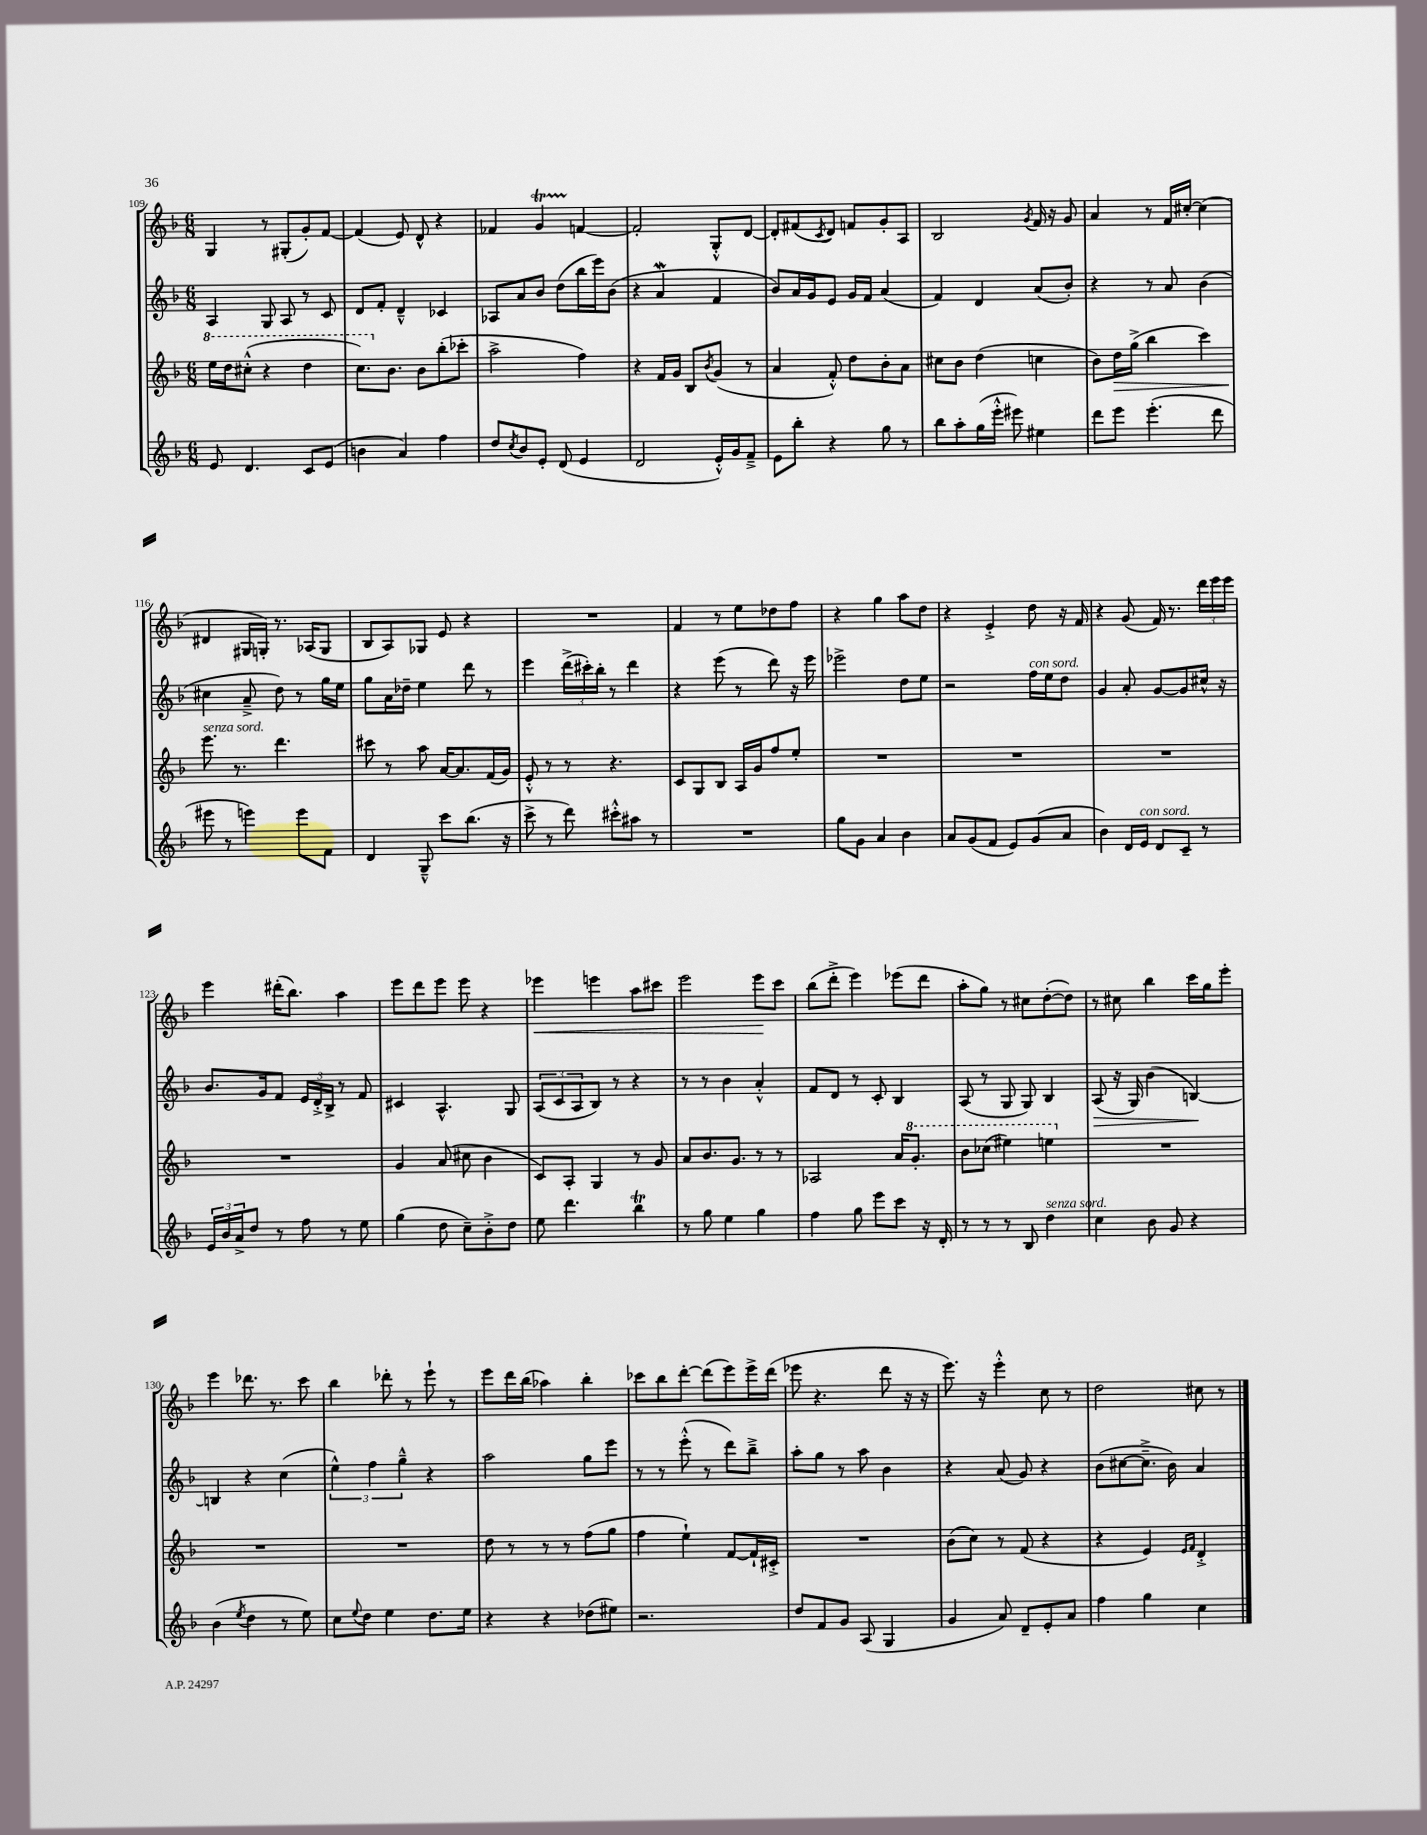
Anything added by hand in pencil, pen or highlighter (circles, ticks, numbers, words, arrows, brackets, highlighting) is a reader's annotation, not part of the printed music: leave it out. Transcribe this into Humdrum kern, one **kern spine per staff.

**kern	**kern	**kern	**kern
*staff4	*staff3	*staff2	*staff1
*clefG2	*clefG2	*clefG2	*clefG2
*k[b-]	*k[b-]	*k[b-]	*k[b-]
*M6/8	*M6/8	*M6/8	*M6/8
8e/	16eee\LL	4A/	4G/
.	16ddd\J	.	.
4.d/	(8ccc#'^^\J	.	.
.	4r	8G/	8r
.	.	8A/	(8G#'/L
8c/L	4ddd\	8r	8g'/)
(8e/J	.	8c/	[8f/J
=	=	=	=
4b\	8.ccc\L)	8d/L	(4f/]
.	.	8f'/J	.
.	8.b-\J	.	.
4a/)	.	4d~^^/	8e/)
.	8b-\L	.	8d^^/
4ff\	(8bb-'\	4c-/	4r
.	8ccc-'\J	.	.
=	=	=	=
8dd/L	2aa^\	8A-/L	4f-/
8qcc/	.	.	.
8b-/	.	8a/	.
8e'/J	.	8b-/J	4g/
(8d/	.	(8dd\L	.
4e/	4ff\)	16bb-\L	[4f/
.	.	16eee\J)	.
.	.	(8b-\J	.
=	=	=	=
2d/	4r	4r	2f'/]
.	16f/LL	4a/	.
.	16g/JJ	.	.
.	8B-/L	.	.
.	8qb-/	.	.
16e'^^/LL)	(8g/J	4f/	8G'^^/L
16g/J	.	.	.
8f~^/J	8r	.	[8d/J
=	=	=	=
8e\L	4a/	8b-/L)	8d'/]L
8bb-'\J	.	16a/L	(8f#/
.	.	16g/J	.
.	.	.	8qc/
4r	8f'^^/)	8e/J	8d/J)
.	8dd\L	16g/LL	8f/L
.	.	16f/JJ	.
8gg\	8b-'\	(4a/	8g'/
8r	8a\J	.	8A/J
=	=	=	=
8bb-\L	8cc#\L	4f/)	2B-/
8aa'\	8b-\J	.	.
(16gg\L	(4dd\	4d/	.
16eee'^^\JJ	.	.	.
8eee#\)	.	.	.
.	.	.	8qg/
4ee#\	4cc\	(8a/L	16f/
.	.	.	16r
.	.	8b-'/J)	8g/
=	=	=	=
8ddd\L	8b-\L)	4r	4a/
8eee\J	16dd\L	.	.
.	(16gg^\JJ	.	.
(4.eee'\	4bb-\	8r	8r
.	.	8a/	16f/LL
.	.	.	[16cc#'/JJ
.	4ccc\)	(4b-\	(4cc#\]
8ddd\	.	.	.
=	=	=	=
8eee#\	8.eee\	4cc#\	4d#/
8r	.	.	.
.	8.r	.	.
4eee\)	.	8a~^/	16G#/LL
.	.	.	16G'/JJ)
.	4.ddd\	8dd\)	8.r
8eee\L	.	8r	.
.	.	.	(16A-/LK
8f\J	.	16gg\LL	8G/J
.	.	16ee\JJ	.
=	=	=	=
4d/	8ccc#\	8gg\L	8B-/L
.	8r	16a\L	8A/)
.	.	16dd-~\JJ	.
8G~^^/	8aa\	4ee\	8G-/J
8ccc\L	[16a/LK	.	8e/
.	8.a/]	.	.
(8.bb-\J	.	8ddd\	4r
.	(16f/L	8r	.
16r	16g/JJ)	.	.
=	=	=	=
8ccc^\	8e'^^/	4eee\	2.r
8r	8r	.	.
8ddd\)	8r	(24ddd^\LL	.
.	.	24ccc#'\)	.
.	.	24bb-'\JJ	.
8ccc#'^^\L	4.r	8r	.
8aa#\J	.	4ddd\	.
8r	.	.	.
=	=	=	=
2.r	8c/L	4r	4f/
.	8G/	.	.
.	8B-/J	(8eee\	8r
.	16A/LL	8r	8ee\L
.	16g/J	.	.
.	8ff/	8ddd\)	8dd-\
.	8ee'/J	16r	8ff\J
.	.	16eee\	.
=	=	=	=
8gg\L	2.r	2eee-^\	4r
8g\J	.	.	.
4a/	.	.	4gg\
4b-\	.	8dd\L	8aa\L
.	.	8ee\J	8dd\J
=	=	=	=
8a/L	2.r	2r	4r
(8g/	.	.	.
8f/J	.	.	4e'^/
8e/L)	.	.	.
(8g/	.	16ff\LL	8dd\
.	.	16ee\J	.
8a/J	.	8dd\J	16r
.	.	.	16f/
=	=	=	=
4b-\)	2.r	4g/	4r
16d/LL	.	8a'/	(8g/
16e/JJ	.	.	.
8d/L	.	[8g/L	16f/)
.	.	.	8.r
8c~/J	.	8g/]	.
8r	.	16cc#^^/Jk	24ddd\LL
.	.	.	24eee\
.	.	16r	.
.	.	.	24eee\JJ
=	=	=	=
24e/LL	2.r	8.b-/L	4eee\
24b-/	.	.	.
24a^/J	.	.	.
8dd/J	.	.	.
.	.	16g/k	.
8r	.	8f/J	(16ddd#'\LK
.	.	.	8.bb-\J)
8ff\	.	24e/LL	.
.	.	24d'^/	.
.	.	24B-^/JJ	.
8r	.	8r	4aa\
8ee\	.	8f/	.
=	=	=	=
(4gg\	4g/	4c#/	8eee\L
.	.	.	8ddd\
8dd\	(8a/	4.A^^/	8eee\J
8cc~\L)	8cc#\	.	8eee\
8b-'^\	4b-\	.	4r
8dd\J	.	8G/	.
=	=	=	=
8ee\	8c/L)	(12A/L	4eee-\
.	.	12c/	.
4.ddd\	8A'/J	.	.
.	.	12A/	.
.	4G/	8B-/J)	4eee\
.	.	8r	.
4bb-\	8r	4r	8aa\L
.	8g/	.	8ccc#\J
=	=	=	=
8r	8a/L	8r	2eee\
8gg\	8.b-/	8r	.
4ee\	.	4b-\	.
.	8.g/J	.	.
4gg\	8r	4a'^^/	8eee\L
.	8r	.	8ccc\J
=	=	=	=
4ff\	2A-/	8f/L	(8bb-\L
.	.	8d/J	8ddd'^\J
8gg\	.	8r	4eee\)
8eee\L	.	8c'/	.
8ccc\J	16a/LK	4B-/	(8eee-\L
.	8.gg'/J	.	.
16r	.	.	8ddd\J
16d'/	.	.	.
=	=	=	=
8r	8bb-\L	(8A/	8aa'\L
8r	(8ccc-\J	8r	8gg\J)
8r	4eee#\)	8G/	8r
8B-/	.	8G/)	8cc#\L
4dd\	4eee\	4B-/	([8dd'\
.	.	.	8dd\]J)
=	=	=	=
4cc\	2.r	(8A/	8r
.	.	16r	8cc#\
.	.	16G/)	.
8b-\	.	(4b-\	4bb-\
8g/	.	.	.
4r	.	[4B/)	16ccc\LL
.	.	.	16gg\J
.	.	.	8eee'\J
=	=	=	=
(4b-\	2.r	4B/]	4eee\
8qee/	.	.	.
4dd\	.	4r	8.ddd-\
.	.	.	8.r
8r	.	(4cc\	.
8ee\)	.	.	8ccc\
=	=	=	=
8cc\L	2.r	6ee^^\)	4bb-\
8qqee/	.	.	.
8dd\J	.	.	.
.	.	6ff\	.
4ee\	.	.	8ddd-'\
.	.	6gg~^^\	.
.	.	.	8r
8.dd\L	.	4r	8eee`\
.	.	.	8r
16ee\Jk	.	.	.
=	=	=	=
4r	8dd\	2aa\	8eee\L
.	8r	.	16ddd\L
.	.	.	(16bb-\JJ
4r	8r	.	4aa-\)
.	8r	.	.
(8dd-\L	(8ff\L	8gg\L	4bb-'\
8ee#\J)	8gg\J	8eee\J	.
=	=	=	=
2.r	4ff\	8r	8ccc-\L
.	.	8r	8bb-\
.	4ee`\)	(8eee'^^\	[8ddd'\J
.	.	8r	(8ddd\]L
.	[8f/L	8ddd\L)	8eee\)
.	16f`/]L	8bb-~^\J	16eee^\L
.	16c#'^/JJ	.	(16ddd\JJ
=	=	=	=
8dd/L	2.r	8aa'\L	8eee-\
8f/	.	8gg\J	4.r
8g/J	.	8r	.
(8A/	.	8aa\	.
4G/	.	4b-\	8ddd\
.	.	.	16r
.	.	.	16r
=	=	=	=
4g/	(8b-\L	4r	8.eee\)
.	8cc\J)	.	.
.	.	.	16r
8a/)	8r	(8a/	4eee'^^\
8d~/L	(8f/	8g/)	.
8e'/	4r	4r	8cc\
8a/J	.	.	8r
=	=	=	=
4ff\	4r	(8b-\L	2dd\
.	.	[8cc#\	.
4gg\	4e/)	8.cc#~^\]J	.
.	.	16b-\)	.
.	16qqe/LL	.	.
.	16qqf/JJ	.	.
4cc\	4d'^/	4a/	8cc#\
.	.	.	8r
==	==	==	==
*-	*-	*-	*-
